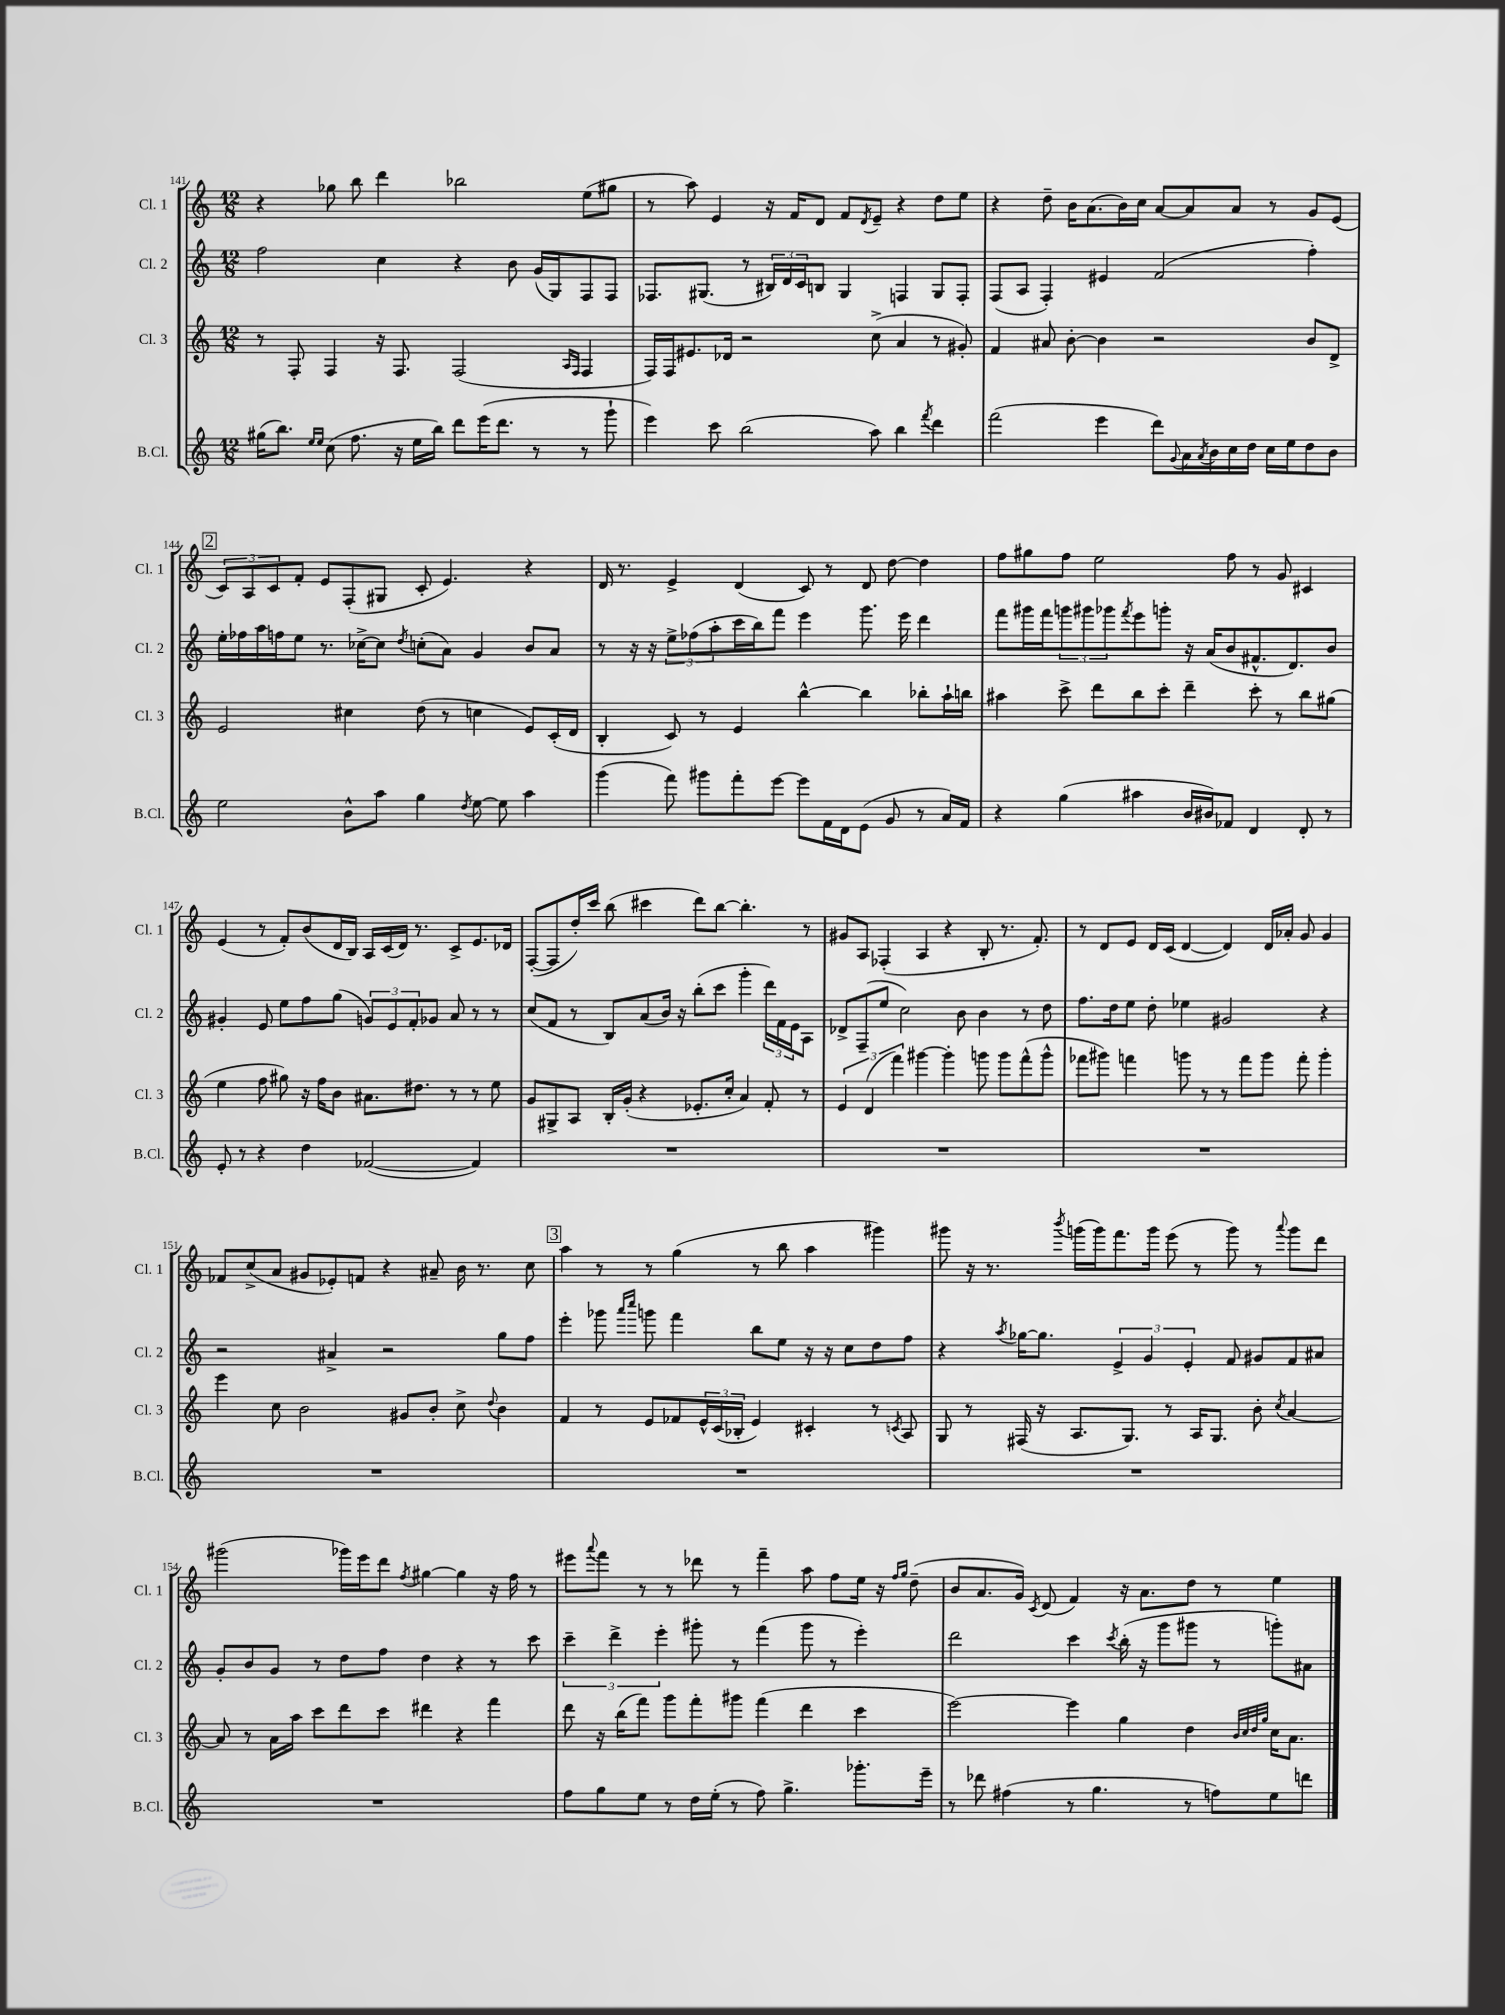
<<
\new StaffGroup <<
\new Staff = "s0" \with { instrumentName = "Cl. 1" shortInstrumentName = "Cl. 1" } {
    \clef treble \key c \major \numericTimeSignature \time 12/8
    r4 ges''8 b''8 d'''4 bes''2 e''8( gis''8 |
    r8 a''8) e'4 r16 f'16 d'8 f'8 \acciaccatura { d'8 } e'8-- r4 d''8 e''8 |
    r4 d''8-- b'16 a'8.( b'16) c''16 a'8~ a'8 a'8 r8 g'8 e'8( |
    \mark \markup { \box "2" } \tuplet 3/2 { c'8) a8 c'8 } f'8-. e'8 f8-.( gis8 c'8-. e'4.) r4 |
    d'16 r8. e'4-> d'4( c'8) r8 d'8 d''8~ d''4 |
    f''8 gis''8 f''8 e''2 f''8 r8 g'8 cis'4 |
    e'4( r8 f'8-.) b'8( d'16 b16) a16 c'16( d'16) r8. c'8-> e'8. des'16 |
    f8~-.( f8 d''16-.) c'''16 b''8( cis'''4 d'''8) b''8~ b''4.-. r8 |
    gis'8 a8 fes4-.( a4 r4 b8-. r8. f'8.-.) |
    r8 d'8 e'8 d'16 c'16( d'4~ d'4) d'16 aes'16-. g'8 g'4 |
    fes'8 c''8->( a'8 gis'8 ees'8-.) f'8 r4 ais'8-- b'16 r8. c''8 |
    \mark \markup { \box "3" } a''4 r8 r8 g''4( r8 b''8 a''4 gis'''4) |
    gis'''8 r16 r8. \acciaccatura { b'''8 } g'''16( g'''16) f'''8. g'''16 e'''8( r8 g'''8) r8 \appoggiatura { a'''8 } g'''8 d'''8 |
    gis'''2( ges'''16) e'''16 d'''8 \acciaccatura { f''8 } gis''4~ gis''4 r16 f''16 r8 |
    eis'''8 \appoggiatura { a'''8 } f'''8 r8 r8 des'''8 r8 f'''4-- a''8 f''8 e''16 r16 \grace { f''16 g''16 } d''8--( |
    b'8 a'8. g'16) \acciaccatura { c'8 } d'8( f'4) r16 a'8. d''8 r8 e''4 \bar "|." |
}
\new Staff = "s1" \with { instrumentName = "Cl. 2" shortInstrumentName = "Cl. 2" } {
    \clef treble \key c \major \numericTimeSignature \time 12/8
    f''2 c''4 r4 b'8 g'16( g16) f8 f8 |
    fes8. gis8.( r8 \tuplet 3/2 { bis16) d'16 c'16 } b8 gis4 f4 gis8 f8-. |
    f8( a8 f4-.) eis'4 f'2( f''4-.) |
    \mark \markup { \box "2" } e''16-. fes''16 a''16 f''16 e''8 r8. ces''16~-> ces''8 \acciaccatura { d''8 } c''8-.( a'8) g'4 b'8 a'8 |
    r8 r16 r16 \tuplet 3/2 { e''8-> fes''8( a''8-. } c'''16 b''16) f'''8 e'''4 g'''8. e'''16 d'''4 |
    f'''8 gis'''16 f'''16 \tuplet 3/2 { g'''8 gis'''8 ges'''8 } \acciaccatura { f'''8 } e'''8 g'''8-. r16 a'16( b'8 fis'8.-^ d'8.) b'8 |
    gis'4-. e'8 e''8 f''8 g''8( \tuplet 3/2 { g'8) e'8 f'8-. } ges'8 a'8 r8 r8 |
    c''8( f'8 r8 b8) a'8( b'16) r16 b''8-.( c'''8 g'''4-. \tuplet 3/2 { d'''16) f'16 e'16 } a8 |
    des'8-> f8--( e''8 c''2) b'8 b'4 r8 d''8 |
    f''8. d''16 e''8 d''8-. ees''4 gis'2 r4 |
    r2 ais'4-> r2 g''8 f''8 |
    \mark \markup { \box "3" } e'''4-. ges'''8 \grace { a'''16 c''''16 } g'''8 f'''4 b''8 e''8 r16 r16 c''8 d''8 f''8 |
    r4 \acciaccatura { a''8 } ges''16~ ges''8. \tuplet 3/2 { e'4-> g'4 e'4-. } f'8 gis'8 f'8 ais'8 |
    g'8-. b'8 g'8 r8 d''8 f''8 d''4 r4 r8 c'''8 |
    \tuplet 3/2 { c'''4-- d'''4-> e'''4-. } gis'''8-. r8 f'''4( gis'''8 r8 e'''4-.) |
    d'''2 c'''4 \acciaccatura { c'''8 } b''16-.( r16 g'''8 gis'''8 r8 g'''8-.) ais'8 \bar "|." |
}
\new Staff = "s2" \with { instrumentName = "Cl. 3" shortInstrumentName = "Cl. 3" } {
    \clef treble \key c \major \numericTimeSignature \time 12/8
    r8 f8-. f4 r16 f8. f2( \grace { a16 f16 } f4 |
    f16) f16 eis'8. des'16 r2 c''8->( a'4 r8 gis'8-.) |
    f'4 ais'8 b'8~-. b'4 r2 b'8 d'8-> |
    \mark \markup { \box "2" } e'2 cis''4 d''8( r8 c''4 e'8) c'16-.( d'16 |
    b4-. c'8) r8 e'4 b''4~-^ b''4 bes''8-. a''16-! b''16 |
    ais''4 c'''8-> d'''8 b''8 c'''8-. d'''4-- c'''8-. r8 b''8 gis''8( |
    e''4 f''8 gis''8) r16 f''16 b'8 ais'8. dis''8. r8 r8 e''8 |
    g'8 gis8-> a8 b16-. g'16-.( r4 ees'8.-. c''16-. a'4) f'8-. r8 |
    \tuplet 3/2 { e'4 d'4( f'''4) } gis'''4~ gis'''4-. g'''8 g'''8 f'''8-^( g'''8-^ |
    fes'''8 gis'''8) f'''4 g'''8 r8 r8 f'''8 g'''8 f'''8-. g'''4-. |
    e'''4 c''8 b'2 gis'8 b'8-. c''8-> \appoggiatura { d''8 } b'4 |
    \mark \markup { \box "3" } f'4 r8 e'8 fes'8 \tuplet 3/2 { e'16-^ c'16( bes16-. } e'4) cis'4-. r8 \acciaccatura { c'8 } a8 |
    g8 r8 fis16( r16 a8. g8.) r8 a16 g8. b'8-. \acciaccatura { c''8 } a'4~ |
    a'8 r8 a'16 a''16 c'''8 d'''8 c'''8 dis'''4 r4 f'''4 |
    d'''8 r16 b''16( f'''8) g'''8 f'''8-. gis'''8 f'''4( d'''4 c'''4 |
    e'''2~) e'''4 g''4 d''4 \grace { b'32 c''32 d''32 g''32 } c''16 a'8. \bar "|." |
}
\new Staff = "s3" \with { instrumentName = "B.Cl." shortInstrumentName = "B.Cl." } {
    \clef treble \key c \major \numericTimeSignature \time 12/8
    gis''16( b''8.) \grace { e''16 e''16 } c''8( f''8. r16 e''16 b''16) d'''8 e'''16( d'''8. r8 r8 g'''8-! |
    e'''4) c'''8 b''2( a''8) b''4 \acciaccatura { f'''8 } d'''4 |
    f'''2( e'''4 d'''8) \appoggiatura { g'8 } a'16 \acciaccatura { a'8 } b'16 c''16 d''16 c''16 e''16 d''8 b'8 |
    \mark \markup { \box "2" } e''2 b'8-^ a''8 g''4 \acciaccatura { d''8 } e''8~ e''8 a''4 |
    g'''4( f'''8) gis'''8 f'''8-. e'''8~ e'''8 f'16 d'16 e'8( g'8 r8 a'16) f'16 |
    r4 g''4( ais''4 b'16 bis'16) fes'8 d'4 d'8-. r8 |
    e'8-. r8 r4 d''4 fes'2~( fes'4) |
    R1. |
    R1. |
    R1. |
    R1. |
    \mark \markup { \box "3" } R1. |
    R1. |
    R1. |
    f''8 g''8 e''8 r8 d''16 e''16-.( r8 f''8) g''4.-> ges'''8.-. e'''16-- |
    r8 des'''8 fis''4( r8 g''4. r8 f''8) e''8 d'''8 \bar "|." |
}
>>
>>
\layout { \context { \Score currentBarNumber = #141 } }
